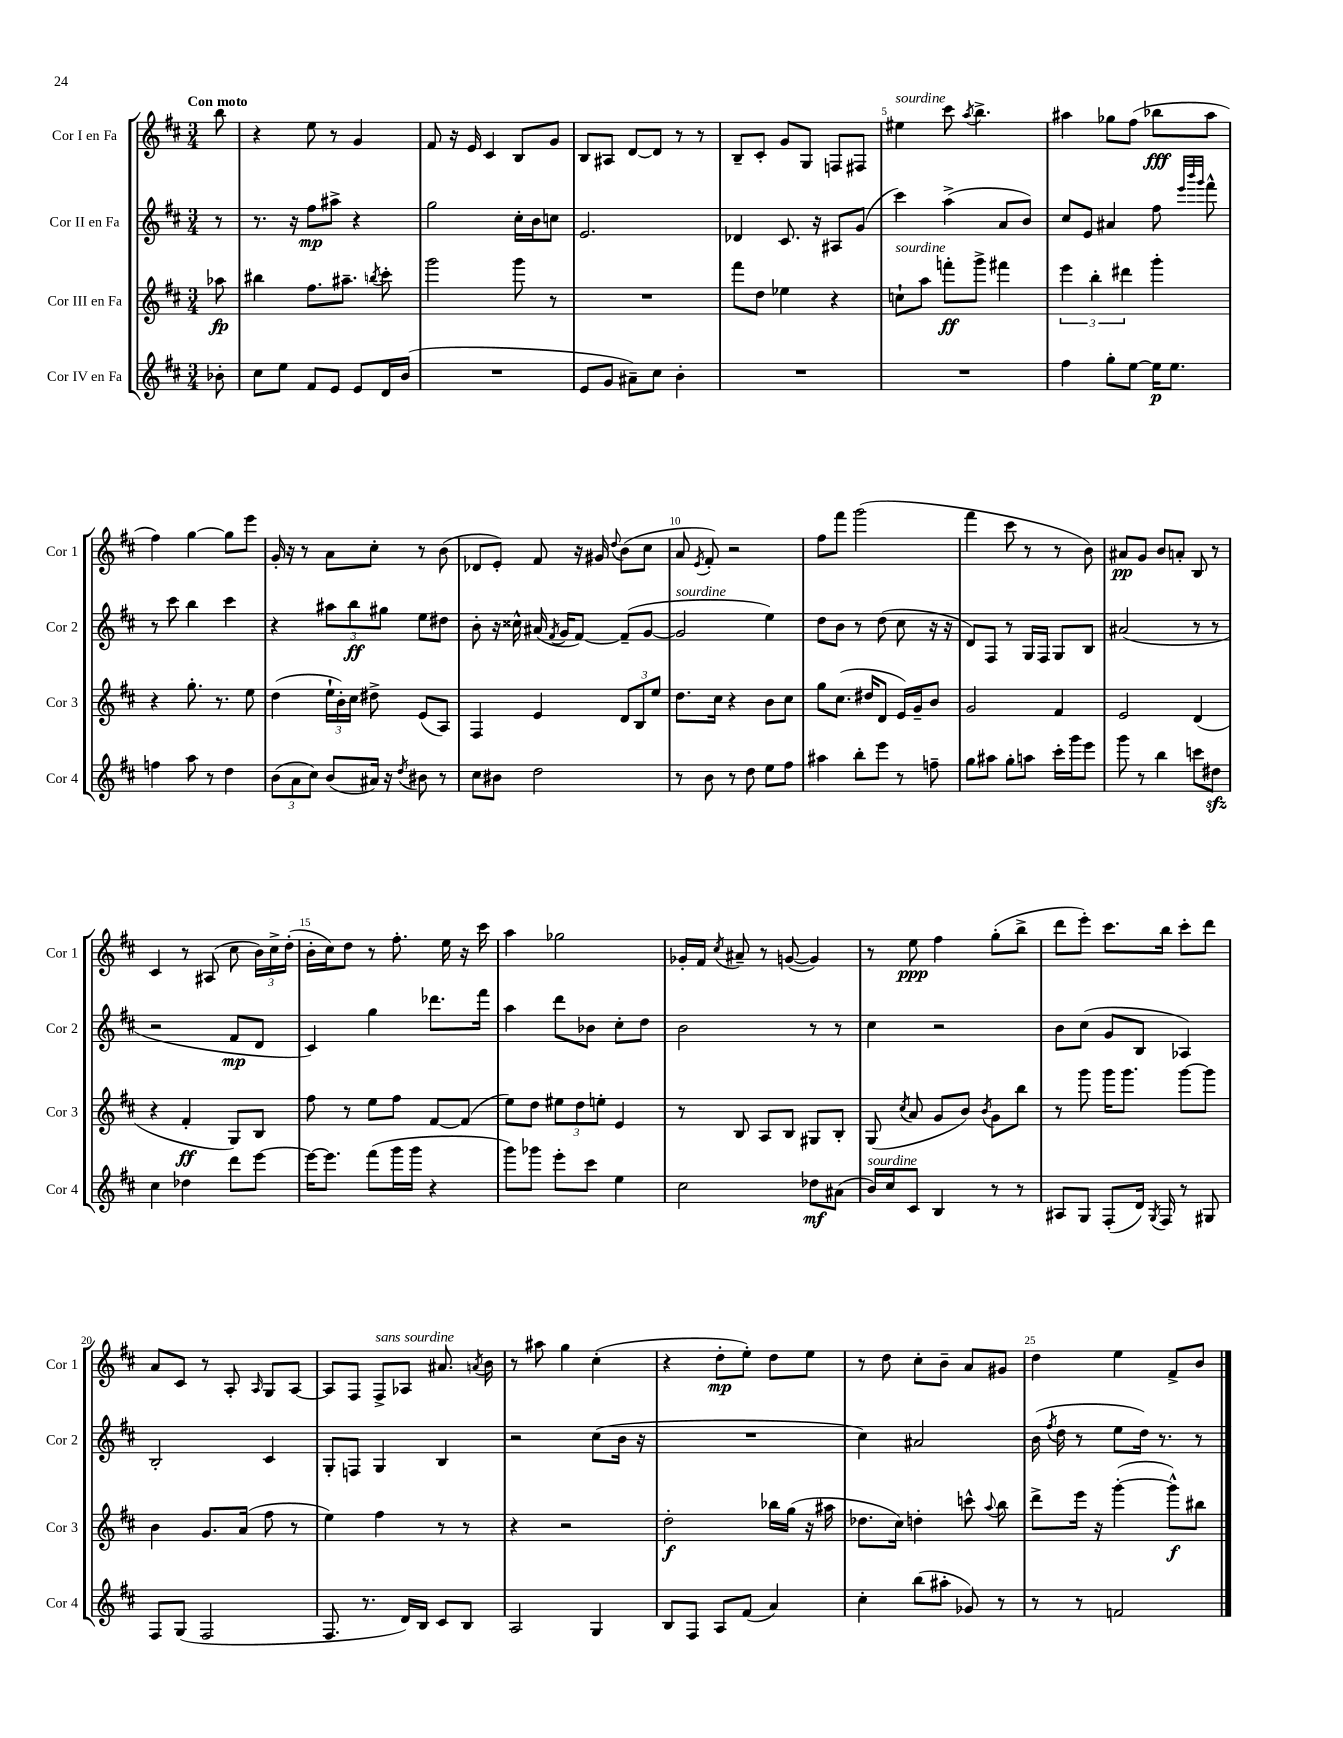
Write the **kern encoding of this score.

**kern	**dynam	**kern	**dynam	**kern	**dynam	**kern	**dynam
*part4	*part4	*part3	*part3	*part2	*part2	*part1	*part1
*staff4	*staff4	*staff3	*staff3	*staff2	*staff2	*staff1	*staff1
*I"Cor IV en Fa	*	*I"Cor III en Fa	*	*I"Cor II en Fa	*	*I"Cor I en Fa	*
*I'Cor 4	*	*I'Cor 3	*	*I'Cor 2	*	*I'Cor 1	*
*clefG2	*	*clefG2	*	*clefG2	*	*clefG2	*
*k[f#c#]	*	*k[f#c#]	*	*k[f#c#]	*	*k[f#c#]	*
*M3/4	*	*M3/4	*	*M3/4	*	*M3/4	*
=	=	=	=	=	=	=	=
!	!	!	!	!	!	!LO:TX:a:B:t=Con moto	!
8b-X'\	.	8aa-X\	fp	8r	.	8bb\	.
=1	=1	=1	=1	=1	=1	=1	=1
8cc#\L	.	4bb#X\	.	8.r	.	4r	.
8ee\J	.	.	.	.	.	.	.
.	.	.	.	16r	.	.	.
8f#/L	.	8.ff#\L	.	8ff#\L	mp	8ee\	.
8e/J	.	.	.	8aa#X^\J	.	8r	.
.	.	8.aa#X~\J	.	.	.	.	.
8e/L	.	.	.	4r	.	4g/	.
.	.	8qbbn/	.	.	.	.	.
16d/L	.	8ccc#'\	.	.	.	.	.
(16b/JJ	.	.	.	.	.	.	.
=2	=2	=2	=2	=2	=2	=2	=2
2.r	.	2ggg\	.	2gg\	.	8f#/	.
.	.	.	.	.	.	16r	.
.	.	.	.	.	.	16e/	.
.	.	.	.	.	.	4c#/	.
.	.	8ggg\	.	16cc#'\LL	.	8B/L	.
.	.	.	.	16b\J	.	.	.
.	.	8r	.	8ccn\J	.	8g/J	.
=3	=3	=3	=3	=3	=3	=3	=3
8e/L	.	2.r	.	2.e/	.	8B/L	.
8g/J	.	.	.	.	.	8A#X/J	.
8a#X~\L)	.	.	.	.	.	[8d/L	.
8cc#\J	.	.	.	.	.	8d/J]	.
4b'\	.	.	.	.	.	8r	.
.	.	.	.	.	.	8r	.
=4	=4	=4	=4	=4	=4	=4	=4
2.r	.	8fff#\L	.	4d-X/	.	8B~/L	.
.	.	8dd\J	.	.	.	8c#'/J	.
.	.	4ee-X\	.	8.c#/	.	8g/L	.
.	.	.	.	.	.	8G/J	.
.	.	.	.	16r	.	.	.
.	.	4r	.	8A#X/L	.	8Fn/L	.
.	.	.	.	(8g/J	.	8F#X/J	.
=5	=5	=5	=5	=5	=5	=5	=5
!	!	!	!	!	!	!LO:TX:a:i:t=sourdine	!
!	!	!LO:TX:a:i:t=sourdine	!	!	!	!	!
2.r	.	8ccn`\L	.	4ccc#\)	.	4ee#X\	.
.	.	8aa\J	.	.	.	.	.
.	.	8fffn'\L	ff	(4aa^\	.	8ccc#\	.
.	.	.	.	.	.	8qaa/	.
.	.	8ggg^\J	.	.	.	4.bb^\	.
.	.	4fff#X\	.	8a/L	.	.	.
.	.	.	.	8b/J)	.	.	.
=6	=6	=6	=6	=6	=6	=6	=6
4ff#\	.	6eee\	.	8cc#/L	.	4aa#X\	.
.	.	.	.	8e/J	.	.	.
.	.	6bb'\	.	.	.	.	.
8gg'\L	.	.	.	4a#X/	.	8gg-X\L	.
.	.	6ddd#X\	.	.	.	.	.
[8ee\J	.	.	.	.	.	(8ff#\J	.
16ee\KL]	p	4ggg'\	.	8ff#\	.	8bb-X\L	fff
8.ee\J	.	.	.	.	.	.	.
.	.	.	.	32qqeee/LLL	.	.	.
.	.	.	.	32qqbbb/	.	.	.
.	.	.	.	32qqggg/JJJ	.	.	.
.	.	.	.	8fff#^^\	.	8aa#\J	.
!!LO:LB:g=z
=7	=7	=7	=7	=7	=7	=7	=7
4ffn\	.	4r	.	8r	.	4ff#\)	.
.	.	.	.	8ccc#\	.	.	.
8aa\	.	8.gg'\	.	4bb\	.	[4gg\	.
8r	.	.	.	.	.	.	.
.	.	8.r	.	.	.	.	.
4dd\	.	.	.	4ccc#\	.	8gg\L]	.
.	.	8ee\	.	.	.	8eee\J	.
=8	=8	=8	=8	=8	=8	=8	=8
(12b\L	.	(4dd\	.	4r	.	16g'/	.
.	.	.	.	.	.	16r	.
12a\	.	.	.	.	.	.	.
.	.	.	.	.	.	8r	.
12cc#\J)	.	.	.	.	.	.	.
(8b/L	.	24ee`\LL	.	12aa#X\L	.	8a\L	.
.	.	24b'\)	.	.	.	.	.
.	.	24cc#\JJ	.	12bb\	ff	.	.
16a#X/Jk)	.	8dd#X^\	.	.	.	8cc#'\J	.
.	.	.	.	12gg#X\J	.	.	.
16r	.	.	.	.	.	.	.
8qdd/	.	.	.	.	.	.	.
8b#X\	.	(8e/L	.	8ee\L	.	8r	.
8r	.	8A/J)	.	8dd#X\J	.	(8b\	.
=9	=9	=9	=9	=9	=9	=9	=9
8cc#\L	.	4F#/	.	8b'\	.	8d-X/L	.
8b#X\J	.	.	.	16r	.	8e'/J)	.
.	.	.	.	16cc##X^^\	.	.	.
2dd\	.	4e/	.	(16a#X/	.	8f#/	.
.	.	.	.	8qf#/	.	.	.
.	.	.	.	16g/KL	.	.	.
.	.	.	.	[8f#/J)	.	16r	.
.	.	.	.	.	.	16g#X/	.
.	.	.	.	.	.	8qqdd/	.
.	.	12d/L	.	(8f#~/L]	.	(8b\L	.
.	.	12B/	.	.	.	.	.
.	.	.	.	[8g/J	.	8cc#\J	.
.	.	12ee/J	.	.	.	.	.
=10	=10	=10	=10	=10	=10	=10	=10
!	!	!	!	!LO:TX:a:i:t=sourdine	!	!	!
8r	.	8.dd\L	.	2g/]	.	8a/	.
.	.	.	.	.	.	8qe/	.
8b\	.	.	.	.	.	8f#'/)	.
.	.	16cc#\Jk	.	.	.	.	.
8r	.	4r	.	.	.	2r	.
8dd\	.	.	.	.	.	.	.
8ee\L	.	8b\L	.	4ee\)	.	.	.
8ff#\J	.	8cc#\J	.	.	.	.	.
=11	=11	=11	=11	=11	=11	=11	=11
4aa#X\	.	8gg\L	.	8dd\L	.	8ff#\L	.
.	.	(8.cc#\J	.	8b\J	.	8fff#\J	.
8bb'\L	.	.	.	8r	.	(2ggg\	.
.	.	16dd#X/KL	.	.	.	.	.
8eee\J	.	8d/J	.	(8dd\	.	.	.
8r	.	16e/LL)	.	8cc#\	.	.	.
.	.	16g~/J	.	.	.	.	.
8ffn~\	.	8b/J	.	16r	.	.	.
.	.	.	.	16r	.	.	.
=12	=12	=12	=12	=12	=12	=12	=12
8gg\L	.	2g/	.	8d/L)	.	4fff#\	.
8aa#X\J	.	.	.	8F#/J	.	.	.
8gg'\L	.	.	.	8r	.	8ccc#\	.
8aan\J	.	.	.	16G/LL	.	8r	.
.	.	.	.	16F#/JJ	.	.	.
16ccc#'\LL	.	4f#/	.	8G/L	.	8r	.
16ggg\J	.	.	.	.	.	.	.
8eee\J	.	.	.	8B/J	.	8b\)	.
=13	=13	=13	=13	=13	=13	=13	=13
8ggg\	.	2e/	.	(2a#X/	.	8a#X/L	pp
8r	.	.	.	.	.	8g/J	.
4bb\	.	.	.	.	.	8b/L	.
.	.	.	.	.	.	8an'/J	.
8cccn\L	.	(4d/	.	8r	.	8B/	.
8dd#Xzz\J	.	.	.	8r	.	8r	.
!!LO:LB:g=z
=14	=14	=14	=14	=14	=14	=14	=14
4cc#\	.	4r	.	2r	.	4c#/	.
4dd-X\	.	4f#'/	ff	.	.	8r	.
.	.	.	.	.	.	(8A#X/	.
8ddd\L	.	8G/L)	.	8f#/L	mp	8cc#\	.
[8eee\J	.	8B/J	.	8d/J	.	24b\LL)	.
.	.	.	.	.	.	24cc#^\	.
.	.	.	.	.	.	(24dd'\JJ	.
=15	=15	=15	=15	=15	=15	=15	=15
16eee\KL_	.	8ff#\	.	4c#/)	.	16b'\LL	.
8.eee\J]	.	.	.	.	.	16cc#\J)	.
.	.	8r	.	.	.	8dd\J	.
(8fff#\L	.	8ee\L	.	4gg\	.	8r	.
16ggg\L	.	8ff#\J	.	.	.	8.ff#'\	.
16ggg\JJ	.	.	.	.	.	.	.
4r	.	[8f#/L	.	8.ddd-X\L	.	.	.
.	.	.	.	.	.	16ee\	.
.	.	(8f#/J]	.	.	.	16r	.
.	.	.	.	16fff#\Jk	.	16ccc#\	.
=16	=16	=16	=16	=16	=16	=16	=16
8ggg\L)	.	8ee\L)	.	4aa\	.	4aa\	.
8ggg-X\J	.	8dd\J	.	.	.	.	.
8eee'\L	.	12ee#X\L	.	8ddd\L	.	2gg-X\	.
.	.	12dd\	.	.	.	.	.
8ccc#\J	.	.	.	8b-X\J	.	.	.
.	.	12een'\J	.	.	.	.	.
4ee\	.	4e/	.	8cc#'\L	.	.	.
.	.	.	.	8dd\J	.	.	.
=17	=17	=17	=17	=17	=17	=17	=17
2cc#\	.	8r	.	2b\	.	16g-X'/LL	.
.	.	.	.	.	.	16f#/JJ	.
.	.	.	.	.	.	8qcc#/	.
.	.	8B/	.	.	.	8a#X~/	.
.	.	8A/L	.	.	.	8r	.
.	.	8B/J	.	.	.	([8gn/	.
8dd-X\L	mf	8G#X/L	.	8r	.	4g/])	.
(8a#X\J	.	8B'/J	.	8r	.	.	.
=18	=18	=18	=18	=18	=18	=18	=18
!LO:TX:a:i:t=sourdine	!	!	!	!	!	!	!
16b/LL)	.	(8G/	.	4cc#\	.	8r	.
16cc#/J	.	.	.	.	.	.	.
.	.	8qcc#/	.	.	.	.	.
8c#/J	.	8a/	.	.	.	8ee\	ppp
4B/	.	8g/L	.	2r	.	4ff#\	.
.	.	8b/J)	.	.	.	.	.
.	.	8qb/	.	.	.	.	.
8r	.	8g\L	.	.	.	(8gg'\L	.
8r	.	8bb\J	.	.	.	8bb^\J	.
=19	=19	=19	=19	=19	=19	=19	=19
8A#X/L	.	8r	.	8b\L	.	8ddd\L	.
8G/J	.	8ggg\	.	(8cc#\J	.	8eee'\J)	.
(8F#'/L	.	16ggg\KL	.	8g/L	.	8.ccc#\L	.
.	.	8.ggg\J	.	.	.	.	.
16d/Jk)	.	.	.	8B/J	.	.	.
8qG/	.	.	.	.	.	.	.
16F#/	.	.	.	.	.	16bb\Jk	.
8r	.	[8ggg\L	.	4A-X/)	.	8ccc#'\L	.
8G#X/	.	8ggg\J]	.	.	.	8ddd\J	.
!!LO:LB:g=z
=20	=20	=20	=20	=20	=20	=20	=20
8F#/L	.	4b\	.	2B'/	.	8a/L	.
(8G/J	.	.	.	.	.	8c#/J	.
2F#/	.	8.g/L	.	.	.	8r	.
.	.	.	.	.	.	8A'/	.
.	.	(16a/Jk	.	.	.	.	.
.	.	.	.	.	.	16qqA/	.
.	.	8ff#\	.	4c#/	.	8G/L	.
.	.	8r	.	.	.	[8A/J	.
=21	=21	=21	=21	=21	=21	=21	=21
8.F#/	.	4ee\)	.	8G'/L	.	8A/L]	.
.	.	.	.	8Fn/J	.	8F#/J	.
8.r	.	.	.	.	.	.	.
!	!	!	!	!	!	!LO:TX:a:i:t=sans sourdine	!
.	.	4ff#\	.	4G/	.	8F#^/L	.
16d/LL)	.	.	.	.	.	8A-X/J	.
16B/JJ	.	.	.	.	.	.	.
8c#/L	.	8r	.	4B/	.	8.a#X/	.
8B/J	.	8r	.	.	.	.	.
.	.	.	.	.	.	8qan/	.
.	.	.	.	.	.	16b\	.
=22	=22	=22	=22	=22	=22	=22	=22
2A/	.	4r	.	2r	.	8r	.
.	.	.	.	.	.	8aa#X\	.
.	.	2r	.	.	.	4gg\	.
4G/	.	.	.	(8cc#\L	.	(4cc#'\	.
.	.	.	.	16b\Jk	.	.	.
.	.	.	.	16r	.	.	.
=23	=23	=23	=23	=23	=23	=23	=23
8B/L	.	2dd'\	f	2.r	.	4r	.
8F#/J	.	.	.	.	.	.	.
8A/L	.	.	.	.	.	8dd'\L	mp
(8f#/J	.	.	.	.	.	8ee'\J)	.
4a/)	.	16bb-X\LL	.	.	.	8dd\L	.
.	.	(16gg\JJ	.	.	.	.	.
.	.	16r	.	.	.	8ee\J	.
.	.	16aa#X\	.	.	.	.	.
=24	=24	=24	=24	=24	=24	=24	=24
4cc#'\	.	8.dd-X\L	.	4cc#\)	.	8r	.
.	.	.	.	.	.	8dd\	.
.	.	16cc#\Jk)	.	.	.	.	.
(8bb\L	.	4ddn'\	.	2a#X/	.	8cc#'\L	.
8aa#X'\J	.	.	.	.	.	8b~\J	.
8g-X/)	.	8cccn^^\	.	.	.	8a/L	.
.	.	8qqaa/	.	.	.	.	.
8r	.	8bb\	.	.	.	8g#X/J	.
=25	=25	=25	=25	=25	=25	=25	=25
8r	.	8ddd^\L	.	(16b\	.	4dd\	.
.	.	.	.	8qff#/	.	.	.
.	.	.	.	16dd\	.	.	.
8r	.	16eee\Jk	.	8r	.	.	.
.	.	16r	.	.	.	.	.
2fn/	.	([4ggg'\	.	8ee\L	.	4ee\	.
.	.	.	.	16dd\Jk)	.	.	.
.	.	.	.	8.r	.	.	.
.	.	8ggg^^\L])	f	.	.	8f#^/L	.
.	.	8bb#X\J	.	8r	.	8b/J	.
==	==	==	==	==	==	==	==
*-	*-	*-	*-	*-	*-	*-	*-
